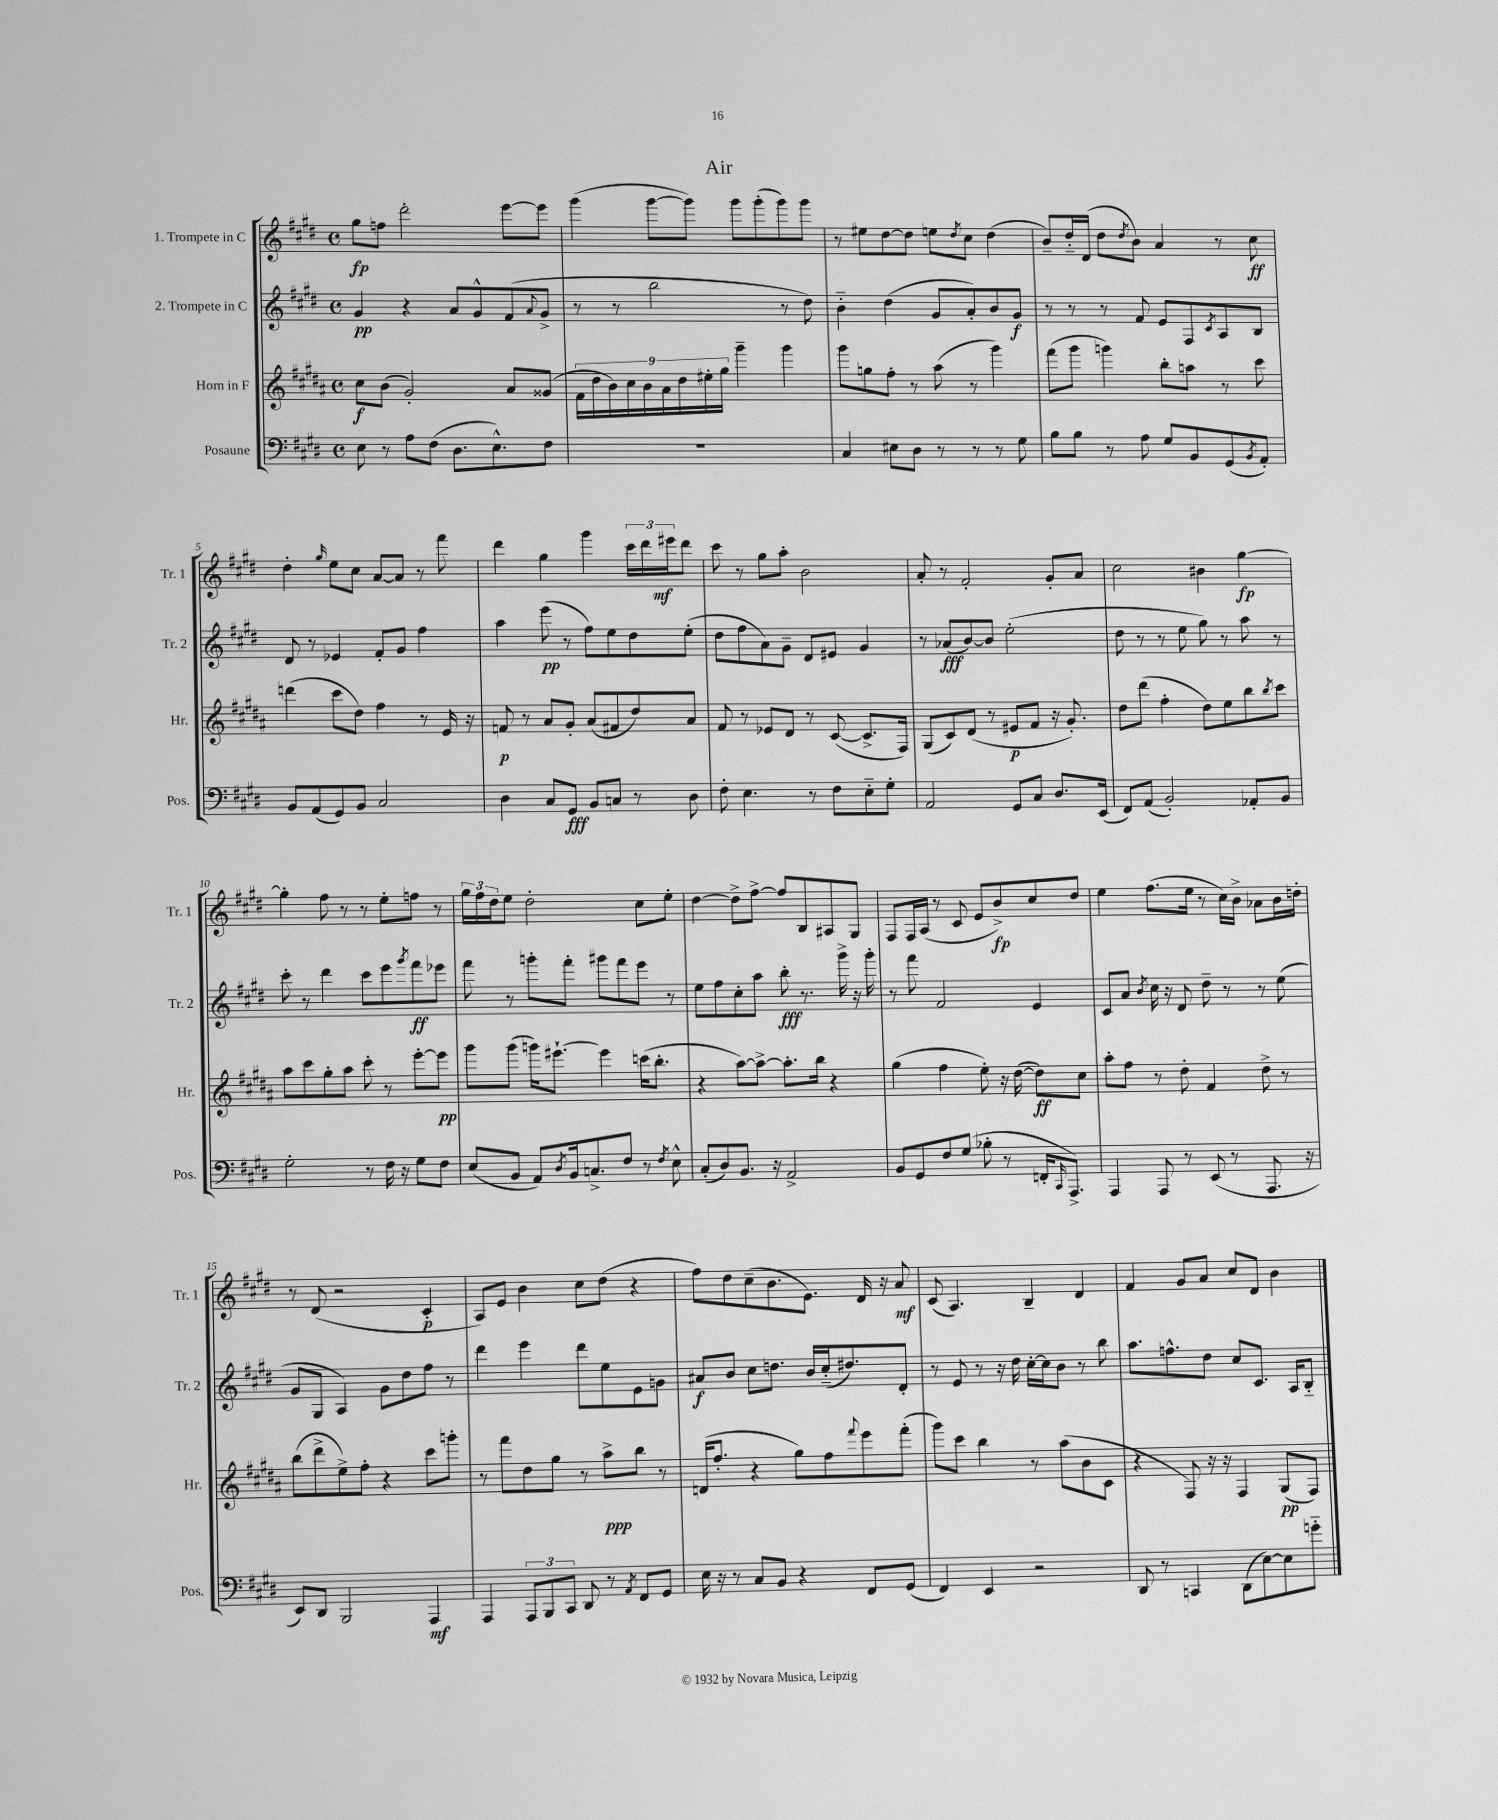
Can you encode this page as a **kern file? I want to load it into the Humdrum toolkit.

**kern	**kern	**kern	**kern
*staff4	*staff3	*staff2	*staff1
*clefF4	*clefG2	*clefG2	*clefG2
*k[f#c#g#d#]	*k[f#c#g#d#a#]	*k[f#c#g#d#]	*k[f#c#g#d#]
*M4/4	*M4/4	*M4/4	*M4/4
*met(c)	*met(c)	*met(c)	*met(c)
8E	8cc#	4g#	8gg#
8r	(8b	.	8ff
8A	2g#')	4r	2ddd#'
(8F#	.	.	.
8.D#	.	8a	.
.	.	8g#^^	.
8.E^^)	.	.	.
.	8a#	(8f#	[8eee
.	.	8qqa	.
8F#	(8g##	8g#^	8eee]
=	=	=	=
1r	18f#	8r	(4ggg#
.	18dd#	.	.
.	18b)	.	.
.	.	8r	.
.	18cc#	.	.
.	18b	.	.
.	.	2bb	[8ggg#
.	18a#	.	.
.	18dd#	.	.
.	.	.	8ggg#])
.	18ee#'	.	.
.	18gg#	.	.
.	4ggg#~	.	8ggg#
.	.	.	(8ggg#'
.	4ggg#	8r	8ggg#)
.	.	8dd#)	8ggg#
=	=	=	=
4C#	8ggg#	4b'~	8r
.	8gg	.	8ee#
8E#	8ff#'	(4dd#	[8dd#
8D#	8r	.	8dd#]
8r	(8aa#	8g#	8ee
.	.	.	8qdd#
8r	8r	8a')	8cc#
8r	4ggg#)	8b	(4dd#
8G#	.	8g#	.
=	=	=	=
8B	(8fff#	8r	8b~)
8B	8ggg#	8r	16dd#'~
.	.	.	(16d#
8r	4ggg)	8r	8dd#
.	.	.	8qdd#
8A	.	8f#	8b)
8G#	8bb'	8e	4a
8BB	8aa	8F#	.
.	.	8qc#	.
(8GG#	8r	8A	8r
8qBB	.	.	.
8AA')	8ccc#	8B	8cc#
=	=	=	=
8BB	(4ddd	8d#	4dd#'
(8AA	.	8r	.
.	.	.	16qqgg#
8GG#)	8ccc#	4e-	8ee
8BB	8dd#)	.	8cc#
2C#	4ff#	8f#'	[8a
.	.	8g#	8a]
.	8r	4ff#	8r
.	16e	.	8fff#
.	16r	.	.
=	=	=	=
4D#	8f	4aa	4ddd#
.	8r	.	.
8C#	8a#	(8eee	4gg#
8GG#	8g#'	8r	.
8BB	(8a#	8ff#)	4ggg#
8C	8f#	8ee	.
8r	8dd#)	8dd#	24ccc#
.	.	.	24ddd#
.	.	.	24eee#
8D#	8a#	(8ee'	8ddd#
=	=	=	=
8F#'	8f#	8dd#	8ccc#
4.E	8r	8ff#	8r
.	8e-	8a)	8gg#
.	8d#	8g#~	8aa'
8r	8r	8d#	2b
8F#	([8c#	8e#	.
8E'~	8.c#^]	4g#	.
8G#'	.	.	.
.	16F#)	.	.
=	=	=	=
2AA	(8G#	8r	8a'
.	8c#)	(8a-	8r
.	(8d#	[8b)	2f#'
.	8r	8b]	.
8GG#	8e#	(2ee'	.
8C#	8f#	.	.
8.D#	16r	.	8g#'
.	8.g#')	.	.
.	.	.	8a
(16EE	.	.	.
=	=	=	=
8FF#)	8dd#	8dd#	2cc#
(8AA	(8ddd#	8r	.
2BB')	4ff#'	8r	.
.	.	8ee	.
.	8dd#)	8gg#)	4b#
.	8ee	8r	.
8AA-'	8bb	8aa	[4gg#
.	8qbb	.	.
8BB	8ccc#	8r	.
=	=	=	=
2G#'	8aa#	8ccc#'	4gg#']
.	8ccc#	8r	.
.	8gg#'	4ddd#	8ff#
.	8aa#	.	8r
8r	8ccc#'	8ccc#	8r
16F#	8r	8eee	8ee'
16r	.	.	.
.	.	8qggg#	.
8G#	[8eee'	8fff#	8ff
8F#	8eee]	8eee-	8r
=	=	=	=
(8E	8ggg#	8fff#	24gg#
.	.	.	24ff#
.	.	.	24dd#
8BB	(8ggg#	8r	8ee
8AA)	16ggg)	8ggg'	2dd#'
.	[8.eee#`	.	.
8qD#	.	.	.
16BB	.	8fff#'	.
8.C^	.	.	.
.	4eee#]	8ggg#	.
8F#	.	8fff#	.
8r	(16ccc	8eee	8cc#
.	8.bb'	.	.
8qF#	.	.	.
8E^^	.	8r	8ee'
=	=	=	=
(8C#'	4r	8ee	[4dd#
8D#)	.	8ff#	.
8.BB	[8aa#)	8cc#'	8dd#^]
.	8aa#^_	8aa	[8ff#^
16r	.	.	.
2AA^	8.aa#']	8bb'	8ff#]
.	.	8.r	8B
.	16bb	.	.
.	4r	.	8A#
.	.	16ggg#^	.
.	.	16r	8G#
.	.	16ggg#'	.
=	=	=	=
8BB	(4gg#	8r	8F#
8GG#	.	8fff#	16F#
.	.	.	(16A
8F#	4ff#	2f#	8r
(8G#	.	.	8c#
8B-'	8ee')	.	8e
8r	16r	.	8b^)
.	([16dd#	.	.
16FF'	8dd#])	4e	8cc#
16qqCC#	.	.	.
8.AAA^)	.	.	.
.	8cc#	.	8dd#
=	=	=	=
4AAA	8aa#'	8c#	4ee
.	8ff#	8a	.
.	.	8qb	.
8AAA	8r	16cc#	(8.ff#
.	.	16r	.
8r	8dd#'	8d#	.
.	.	.	16ee
(8EE	4f#	8dd#~	8r
8r	.	8r	16cc#)
.	.	.	16b^
8.AAA	8dd#^	8r	8a-
.	8r	(8ee	16b
16r	.	.	16dd'
=	=	=	=
8EE)	(8bb	8g#	8r
8DD#	8ddd#^	8G#	(8d#
2BBB	8ee^)	4A)	2r
.	8ff#'	.	.
.	4r	8g#	.
.	.	8dd#	.
4AAA	8ccc#	8ff#	4c#'
.	8ggg'	8r	.
=	=	=	=
4AAA	8r	4ddd#	8A)
.	8fff#	.	8e
12AAA	8dd#	4eee	4b
12BBB	.	.	.
.	8gg#	.	.
12CC#	.	.	.
8DD#	8r	8ddd#	8cc#
8r	8aa#^	8ee	(8dd#
8qAA	.	.	.
8FF#	8bb	8e	4r
8GG#	8r	8g	.
=	=	=	=
16E	(16d	8a#	8ff#)
16r	8.ff#'	.	.
8r	.	8b	8dd#
8C#	4r	8cc#	(8cc#~
8BB	.	8.dd	8.b
4r	8gg#)	.	.
.	.	16b	8.e)
.	8ff#	(16cc#'~	.
.	.	8.dd#)	.
.	8qqfff#	.	.
8FF#	8eee	.	16d#
.	.	.	16r
(8GG#	(8fff#'	8d#'	8a
=	=	=	=
4FF#)	8ggg#)	8r	(8c#
.	8ccc#	8e	4.A)
4EE	4bb	8r	.
.	.	16r	.
.	.	16dd#	.
2r	8r	[16cc#'	4B~
.	.	16cc#]	.
.	(8aa#	8b	.
.	8b	8r	4d#
.	8c#	8bb	.
=	=	=	=
8DD#	4r	8.aa	4f#
8r	.	.	.
.	.	8.ff^^	.
4CC	8F#)	.	8g#
.	16r	8dd#	8a
.	16r	.	.
(8DD#	4F#	8cc#	8cc#
[8E)	.	8.c#	8d#
8E]	(8G#	.	4b
.	.	16A	.
8g'~	8F#)	8B'~	.
==	==	==	==
*-	*-	*-	*-
